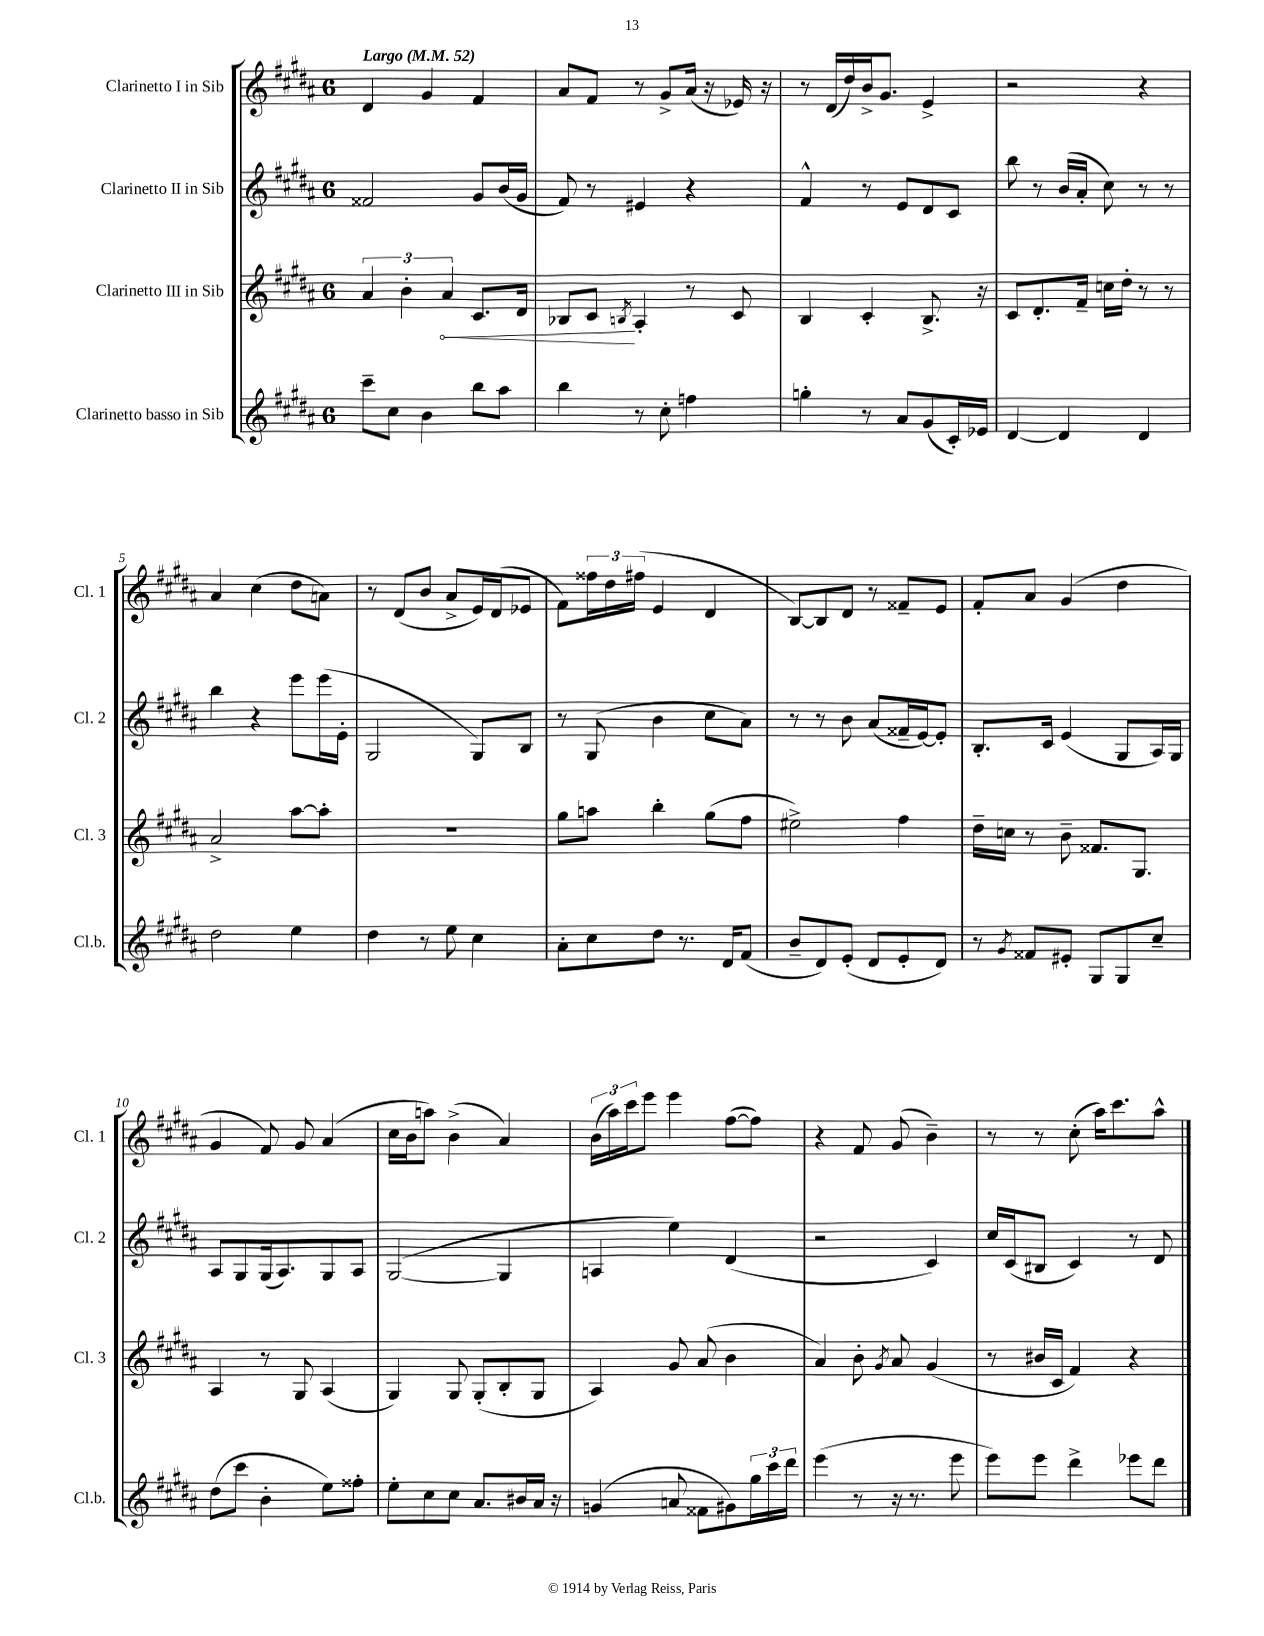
<<
\new StaffGroup <<
\new Staff = "s0" \with { instrumentName = "Clarinetto I in Sib" shortInstrumentName = "Cl. 1" } {
    \clef treble \key b \major \once \override Staff.TimeSignature.style = #'single-digit \time 6/8 \tempo "Largo" 4 = 52
    dis'4 gis'4 fis'4 |
    ais'8 fis'8 r8 gis'8-> ais'16( r16 ees'16) r16 |
    r8 dis'16( dis''16) b'16-> gis'8. e'4-> |
    r2 r4 |
    ais'4 cis''4( dis''8 a'8) |
    r8 dis'8( b'8 ais'8-> e'16) dis'16( ees'8 |
    fis'8) \tuplet 3/2 { fisis''16 dis''16 fis''16( } e'4 dis'4 |
    b8~) b8 dis'8 r8 fisis'8-- e'8 |
    fis'8-. ais'8 gis'4( dis''4 |
    gis'4 fis'8) gis'8 ais'4( |
    cis''16 b'16 a''8) b'4->( ais'4) |
    \tuplet 3/2 { b'16( ais''16) cis'''16 } e'''8 e'''4 fis''8~( fis''8) |
    r4 fis'8 gis'8( b'4--) |
    r8 r8 cis''8-.( ais''16) cis'''8. ais''8-^ \bar "|." |
}
\new Staff = "s1" \with { instrumentName = "Clarinetto II in Sib" shortInstrumentName = "Cl. 2" } {
    \clef treble \key b \major \once \override Staff.TimeSignature.style = #'single-digit \time 6/8
    fisis'2 gis'8 b'16( gis'16 |
    fis'8) r8 eis'4 r4 |
    fis'4-^ r8 e'8 dis'8 cis'8 |
    b''8 r8 b'16( ais'16-. cis''8) r8 r8 |
    b''4 r4 e'''8 e'''16( e'16-. |
    gis2 gis8) b8 |
    r8 gis8( b'4 cis''8 ais'8) |
    r8 r8 b'8 ais'8( fisis'16-- e'16~) e'8-. |
    b8.-. cis'16 e'4( gis8 ais16) gis16 |
    ais8 gis8 gis16( ais8.) gis8 ais8 |
    gis2~( gis4 |
    a4 e''4) dis'4( |
    r2 cis'4) |
    cis''16 cis'16( bis8 cis'4) r8 dis'8 \bar "|." |
}
\new Staff = "s2" \with { instrumentName = "Clarinetto III in Sib" shortInstrumentName = "Cl. 3" } {
    \clef treble \key b \major \once \override Staff.TimeSignature.style = #'single-digit \time 6/8
    \tuplet 3/2 { ais'4 b'4-. \once \override Hairpin.circled-tip = ##t ais'4\< } cis'8. dis'16 |
    bes8 cis'8\! \acciaccatura { b8 } ais4-. r8 cis'8 |
    b4 cis'4-. b8.-> r16 |
    cis'8 dis'8.-. fis'16-- c''16 dis''16-. r8 r8 |
    ais'2-> ais''8~ ais''8-. |
    R2. |
    gis''8 a''8 b''4-. gis''8( fis''8 |
    eis''2->) fis''4 |
    dis''16-- c''16 r8 b'8-- fisis'8. gis8. |
    ais4 r8 gis8 ais4( |
    gis4) gis8 gis8-.( b8-. gis8 |
    ais4) gis'8 ais'8( b'4 |
    ais'4) b'8-. \acciaccatura { gis'8 } ais'8 gis'4( |
    r8 bis'16 cis'16 fis'4) r4 \bar "|." |
}
\new Staff = "s3" \with { instrumentName = "Clarinetto basso in Sib" shortInstrumentName = "Cl.b." } {
    \clef treble \key b \major \once \override Staff.TimeSignature.style = #'single-digit \time 6/8
    cis'''8-- cis''8 b'4 b''8 ais''8 |
    b''4 r8 cis''8-. f''4 |
    g''4-. r8 ais'8 gis'8( cis'16-.) ees'16 |
    dis'4~ dis'4 dis'4 |
    dis''2 e''4 |
    dis''4 r8 e''8 cis''4 |
    ais'8-. cis''8 dis''8 r8. dis'16 fis'8( |
    b'8-- dis'8) e'8-.( dis'8 e'8-. dis'8) |
    r8 \acciaccatura { gis'8 } fisis'8 eis'8-. gis8 gis8 cis''8-- |
    dis''8( cis'''8 b'4-. e''8) fisis''8-. |
    e''8-. cis''8 cis''8 ais'8. bis'16 ais'16 r16 |
    g'4( a'8 fisis'8 gis'8) \tuplet 3/2 { gis''16 cis'''16 dis'''16 } |
    e'''4( r8 r16 r8. e'''8 |
    e'''8) e'''8 dis'''4-> ees'''8 dis'''8 \bar "|." |
}
>>
>>
